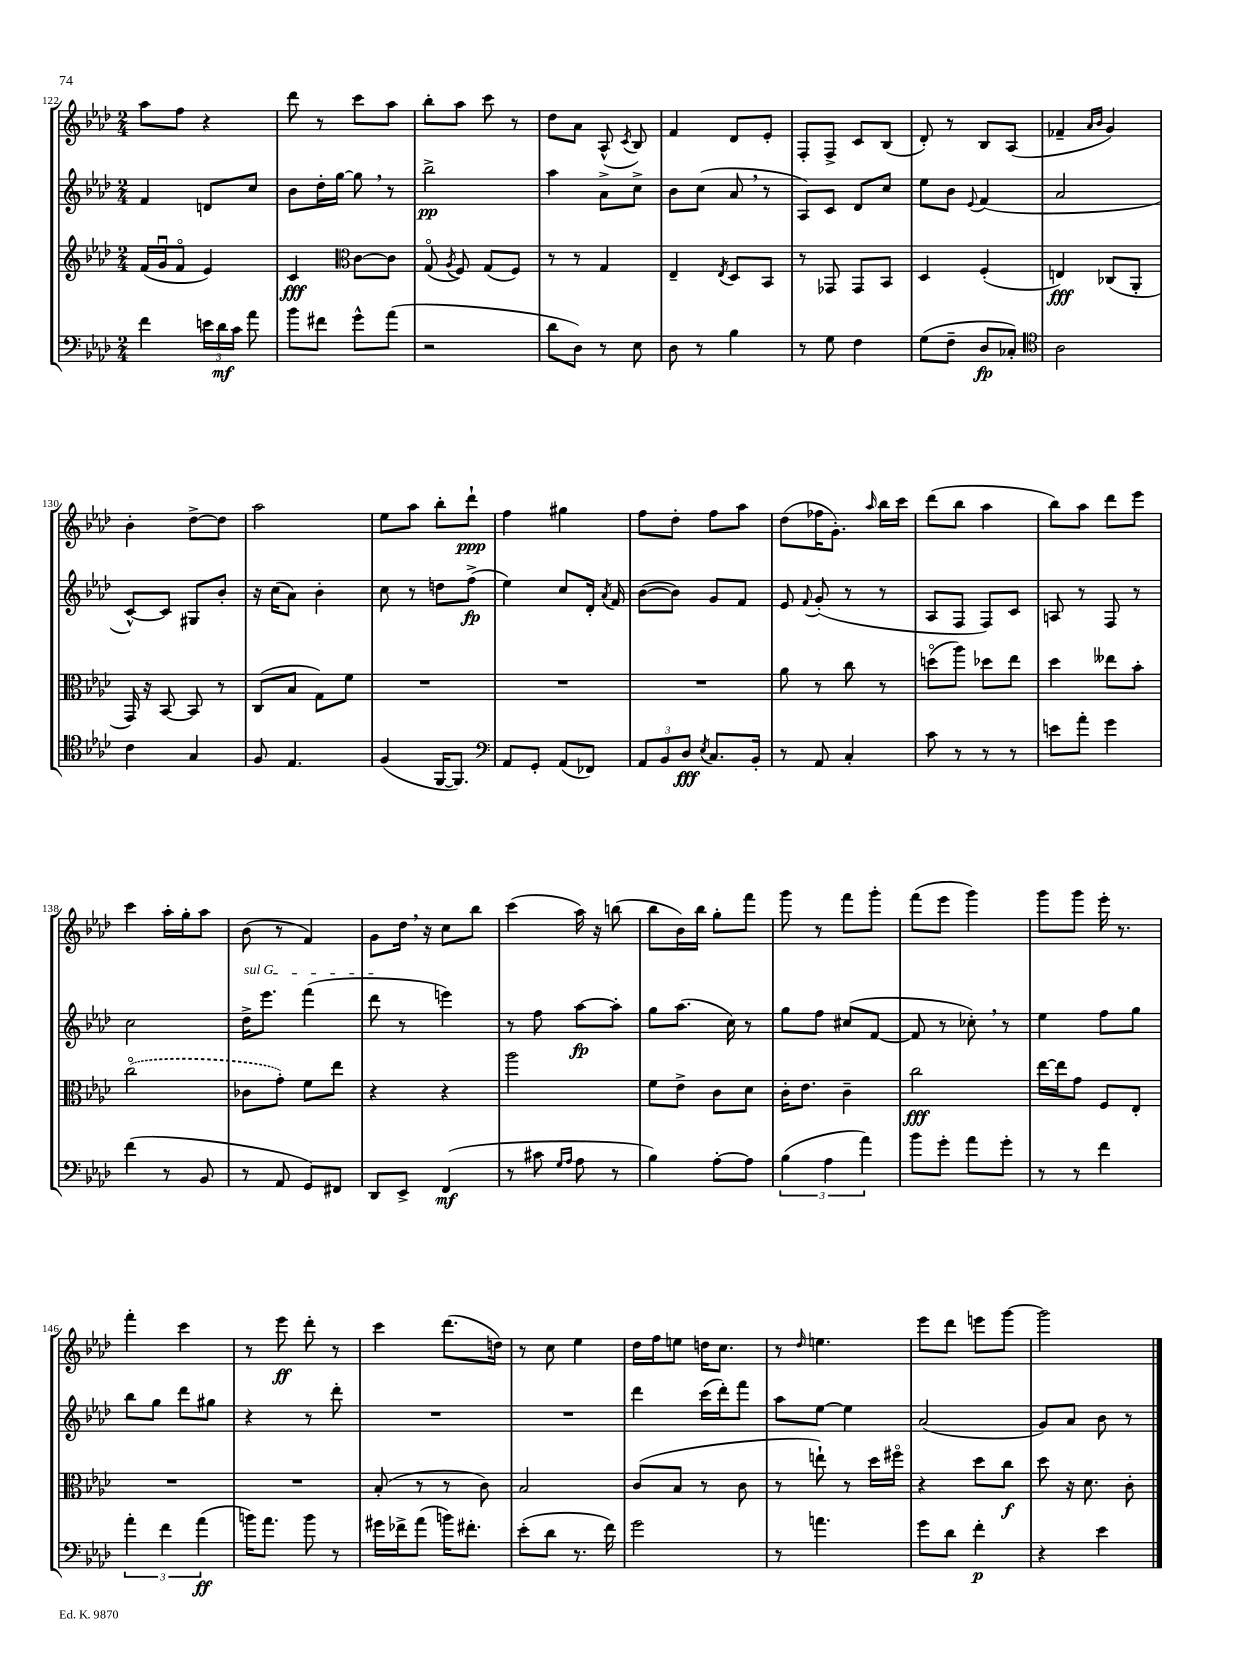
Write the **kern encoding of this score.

**kern	**dynam	**kern	**dynam	**kern	**dynam	**kern	**dynam
*part4	*part4	*part3	*part3	*part2	*part2	*part1	*part1
*staff4	*staff4	*staff3	*staff3	*staff2	*staff2	*staff1	*staff1
*clefF4	*	*clefG2	*	*clefG2	*	*clefG2	*
*k[b-e-a-d-]	*	*k[b-e-a-d-]	*	*k[b-e-a-d-]	*	*k[b-e-a-d-]	*
*M2/4	*	*M2/4	*	*M2/4	*	*M2/4	*
=122	=122	=122	=122	=122	=122	=122	=122
4f\	.	(16f/LL	.	4f/	.	8aa-\L	.
.	.	16gu/J	.	.	.	.	.
.	.	8f/J	.	.	.	8ff\J	.
24en\LL	.	4e-/)	.	8dn/L	.	4r	.
24d-\	mf	.	.	.	.	.	.
24c\JJ	.	.	.	.	.	.	.
8a-\	.	.	.	8cc/J	.	.	.
=123	=123	=123	=123	=123	=123	=123	=123
8b-\L	.	4c/	fff	8b-\L	.	8ddd-\	.
8f#X\J	.	.	.	16dd-'\L	.	8r	.
.	.	.	.	[16gg\JJ	.	.	.
*	*	*clefC3	*	*	*	*	*
8g^^\L	.	[8c\L	.	8gg,\]	.	8ccc\L	.
(8a-\J	.	8c\J]	.	8r	.	8aa-\J	.
=124	=124	=124	=124	=124	=124	=124	=124
2r	.	(8G/	.	2bb-^\	pp	8bb-'\L	.
.	.	8qA-/	.	.	.	.	.
.	.	8F/)	.	.	.	8aa-\J	.
.	.	(8G/L	.	.	.	8ccc\	.
.	.	8F/J)	.	.	.	8r	.
=125	=125	=125	=125	=125	=125	=125	=125
8d-\L	.	8r	.	4aa-\	.	8dd-\L	.
8D-\J)	.	8r	.	.	.	8a-\J	.
8r	.	4G/	.	8a-^\L	.	(8A-^^/	.
.	.	.	.	.	.	8qc/	.
8E-\	.	.	.	8cc^\J	.	8B-/)	.
=126	=126	=126	=126	=126	=126	=126	=126
8D-\	.	4E-~/	.	8b-\L	.	4f/	.
8r	.	.	.	(8cc\J	.	.	.
.	.	8qE-/	.	.	.	.	.
4B-\	.	8D-/L	.	8a-,/	.	8d-/L	.
.	.	8BB-/J	.	8r	.	8e-'/J	.
=127	=127	=127	=127	=127	=127	=127	=127
8r	.	8r	.	8A-/L)	.	8F'/L	.
8G\	.	8GG-X/	.	8c/J	.	8F^/J	.
4F\	.	8GG-/L	.	8d-/L	.	8c/L	.
.	.	8BB-/J	.	8cc/J	.	(8B-/J	.
=128	=128	=128	=128	=128	=128	=128	=128
(8G\L	.	4D-/	.	8ee-\L	.	8d-'/)	.
8F~\J	.	.	.	8b-\J	.	8r	.
.	.	.	.	8qqe-/	.	.	.
8D-/L	fp	(4F'/	.	(4f/	.	8B-/L	.
8C-X'/J)	.	.	.	.	.	(8A-/J	.
=129	=129	=129	=129	=129	=129	=129	=129
*clefC4	*	*	*	*	*	*	*
2A-\	.	4En/)	fff	2a-/	.	4f-X~/	.
.	.	.	.	.	.	16qqa-/LL	.
.	.	.	.	.	.	16qqb-/JJ	.
.	.	(8C-X/L	.	.	.	4g/)	.
.	.	8AA-'/J	.	.	.	.	.
!!LO:LB:g=z
=130	=130	=130	=130	=130	=130	=130	=130
4c\	.	16GG/)	.	[8c^^/L)	.	4b-'\	.
.	.	16r	.	.	.	.	.
.	.	[8BB-/	.	8c/J]	.	.	.
4G/	.	8BB-/]	.	8G#X/L	.	[8dd-^\L	.
.	.	8r	.	8b-'/J	.	8dd-\J]	.
=131	=131	=131	=131	=131	=131	=131	=131
8F/	.	(8C/L	.	16r	.	2aa-\	.
.	.	.	.	(16cc\KL	.	.	.
4.E-/	.	8B-/J	.	8a-\J)	.	.	.
.	.	8G\L)	.	4b-'\	.	.	.
.	.	8f\J	.	.	.	.	.
=132	=132	=132	=132	=132	=132	=132	=132
(4F/	.	2r	.	8cc\	.	8ee-\L	.
.	.	.	.	8r	.	8aa-\J	.
[16FF/KL	.	.	.	8ddn\L	.	8bb-'\L	.
8.FF/J])	.	.	.	.	.	.	.
.	.	.	.	(8ff^\J	fp	8ddd-`\J	ppp
=133	=133	=133	=133	=133	=133	=133	=133
*clefF4	*	*	*	*	*	*	*
8AA-/L	.	2r	.	4ee-\)	.	4ff\	.
8GG'/J	.	.	.	.	.	.	.
(8AA-/L	.	.	.	8cc/L	.	4gg#X\	.
8FF-X/J)	.	.	.	16d-'/Jk	.	.	.
.	.	.	.	8qa-/	.	.	.
.	.	.	.	16f/	.	.	.
=134	=134	=134	=134	=134	=134	=134	=134
12AA-/L	.	2r	.	([8b-\L	.	8ff\L	.
12BB-/	.	.	.	.	.	.	.
.	.	.	.	8b-\J])	.	8dd-'\J	.
12D-/J	fff	.	.	.	.	.	.
8qE-/	.	.	.	.	.	.	.
8.C/L	.	.	.	8g/L	.	8ff\L	.
.	.	.	.	8f/J	.	8aa-\J	.
16BB-'/Jk	.	.	.	.	.	.	.
=135	=135	=135	=135	=135	=135	=135	=135
8r	.	8a-\	.	8e-/	.	(8dd-\L	.
.	.	.	.	8qqf/	.	.	.
8AA-/	.	8r	.	(8g'/	.	16ff-X\K	.
.	.	.	.	.	.	8.g'\J)	.
4C'/	.	8cc\	.	8r	.	.	.
.	.	.	.	.	.	16qqaa-/	.
.	.	8r	.	8r	.	16bb-\LL	.
.	.	.	.	.	.	16ccc\JJ	.
=136	=136	=136	=136	=136	=136	=136	=136
8c\	.	(8ddn\L	.	8A-/L	.	(8ddd-\L	.
8r	.	8aa-\J)	.	8F/J	.	8bb-\J	.
8r	.	8dd-X\L	.	8F/L)	.	4aa-\	.
8r	.	8ee-\J	.	8c/J	.	.	.
=137	=137	=137	=137	=137	=137	=137	=137
8en\L	.	4dd-\	.	8An/	.	8bb-\L)	.
8a-'\J	.	.	.	8r	.	8aa-\J	.
4g\	.	8ee--X\L	.	8F/	.	8ddd-\L	.
.	.	8b-'\J	.	8r	.	8eee-\J	.
!!LO:LB:g=z
=138	=138	=138	=138	=138	=138	=138	=138
(4f\	.	(2cc\	.	2cc\	.	4ccc\	.
8r	.	.	.	.	.	16aa-'\LL	.
.	.	.	.	.	.	16gg'\J	.
8BB-/	.	.	.	.	.	8aa-\J	.
=139	=139	=139	=139	=139	=139	=139	=139
!	!	!	!	!LO:TX:a:i:t=sul G	!	!	!
8r	.	8c-X\L	.	16dd-^\KL	.	(8b-\	.
.	.	.	.	8.eee-\J	.	.	.
8AA-/	.	8g'\J)	.	.	.	8r	.
8GG/L)	.	8f\L	.	(4fff\	.	4f/)	.
8FF#X/J	.	8ee-\J	.	.	.	.	.
=140	=140	=140	=140	=140	=140	=140	=140
8DD-/L	.	4r	.	8ddd-\	.	8g\L	.
8EE-^/J	.	.	.	8r	.	16dd-,\Jk	.
.	.	.	.	.	.	16r	.
(4FF/	mf	4r	.	4eeen\)	.	8cc\L	.
.	.	.	.	.	.	8bb-\J	.
=141	=141	=141	=141	=141	=141	=141	=141
8r	.	2aa-\	.	8r	.	(4ccc\	.
8c#X\	.	.	.	8ff\	.	.	.
16qqG/LL	.	.	.	.	.	.	.
16qqA-/JJ	.	.	.	.	.	.	.
8A-\	.	.	.	[8aa-\L	fp	16aa-\)	.
.	.	.	.	.	.	16r	.
8r	.	.	.	8aa-'\J]	.	(8bbn\	.
=142	=142	=142	=142	=142	=142	=142	=142
4B-\)	.	8f\L	.	8gg\L	.	8bb-\L	.
.	.	8e-^\J	.	(8.aa-\J	.	16b-\L)	.
.	.	.	.	.	.	16bb-\JJ	.
[8A-'\L	.	8c\L	.	.	.	8gg'\L	.
.	.	.	.	16cc\)	.	.	.
8A-\J]	.	8d-\J	.	8r	.	8fff\J	.
=143	=143	=143	=143	=143	=143	=143	=143
(6B-\	.	16c'\KL	.	8gg\L	.	8ggg\	.
.	.	8.e-\J	.	.	.	.	.
.	.	.	.	8ff\J	.	8r	.
6A-\	.	.	.	.	.	.	.
.	.	4c~\	.	(8cc#X/L	.	8fff\L	.
6a-\)	.	.	.	.	.	.	.
.	.	.	.	[8f/J	.	8ggg'\J	.
=144	=144	=144	=144	=144	=144	=144	=144
8b-\L	.	2cc\	fff	8f/]	.	(8fff\L	.
8g'\J	.	.	.	8r	.	8eee-\J	.
8a-\L	.	.	.	8cc-X',\)	.	4ggg\)	.
8g'\J	.	.	.	8r	.	.	.
=145	=145	=145	=145	=145	=145	=145	=145
8r	.	[16ee-\LL	.	4ee-\	.	8ggg\L	.
.	.	16ee-\J]	.	.	.	.	.
8r	.	8g\J	.	.	.	8ggg\J	.
4f\	.	8F/L	.	8ff\L	.	16eee-'\	.
.	.	.	.	.	.	8.r	.
.	.	8E-'/J	.	8gg\J	.	.	.
!!LO:LB:g=z
=146	=146	=146	=146	=146	=146	=146	=146
6a-'\	.	2r	.	8bb-\L	.	4fff'\	.
.	.	.	.	8gg\J	.	.	.
6f\	.	.	.	.	.	.	.
.	.	.	.	8ddd-\L	.	4ccc\	.
(6a-\	ff	.	.	.	.	.	.
.	.	.	.	8gg#X\J	.	.	.
=147	=147	=147	=147	=147	=147	=147	=147
16bn\KL)	.	2r	.	4r	.	8r	.
8.a-\J	.	.	.	.	.	.	.
.	.	.	.	.	.	8eee-\	ff
8b\	.	.	.	8r	.	8ddd-'\	.
8r	.	.	.	8ddd-'\	.	8r	.
=148	=148	=148	=148	=148	=148	=148	=148
16g#X\LL	.	(8B-'/	.	2r	.	4ccc\	.
16f-X^\J	.	.	.	.	.	.	.
(8a-\J	.	8r	.	.	.	.	.
16bn\KL)	.	8r	.	.	.	(8.ddd-\L	.
8.f#X'\J	.	.	.	.	.	.	.
.	.	8c\)	.	.	.	.	.
.	.	.	.	.	.	16ddn\Jk)	.
=149	=149	=149	=149	=149	=149	=149	=149
(8e-'\L	.	2B-/	.	2r	.	8r	.
8d-\J	.	.	.	.	.	8cc\	.
8.r	.	.	.	.	.	4ee-\	.
16f\)	.	.	.	.	.	.	.
=150	=150	=150	=150	=150	=150	=150	=150
2g\	.	(8c/L	.	4ddd-\	.	16dd-\LL	.
.	.	.	.	.	.	16ff\J	.
.	.	8B-/J	.	.	.	8een\J	.
.	.	8r	.	(16ccc\LL	.	16ddn\KL	.
.	.	.	.	16ddd-'\J)	.	8.cc\J	.
.	.	8c\	.	8fff\J	.	.	.
=151	=151	=151	=151	=151	=151	=151	=151
8r	.	8r	.	8aa-\L	.	8r	.
.	.	.	.	.	.	16qqdd-/	.
4.an\	.	8een`\)	.	[8ee-\J	.	4.een\	.
.	.	8r	.	4ee-\]	.	.	.
.	.	16dd-\LL	.	.	.	.	.
.	.	16ff#X\JJ	.	.	.	.	.
=152	=152	=152	=152	=152	=152	=152	=152
8g\L	.	4r	.	(2a-/	.	8eee-\L	.
8d-\J	.	.	.	.	.	8ddd-\J	.
4f'\	p	8dd-\L	.	.	.	8eeen\L	.
.	.	8cc\J	f	.	.	[8ggg\J	.
=153	=153	=153	=153	=153	=153	=153	=153
4r	.	8dd-\	.	8g/L)	.	2ggg\]	.
.	.	16r	.	8a-/J	.	.	.
.	.	8.d-\	.	.	.	.	.
4e-\	.	.	.	8b-\	.	.	.
.	.	8c'\	.	8r	.	.	.
==	==	==	==	==	==	==	==
*-	*-	*-	*-	*-	*-	*-	*-
